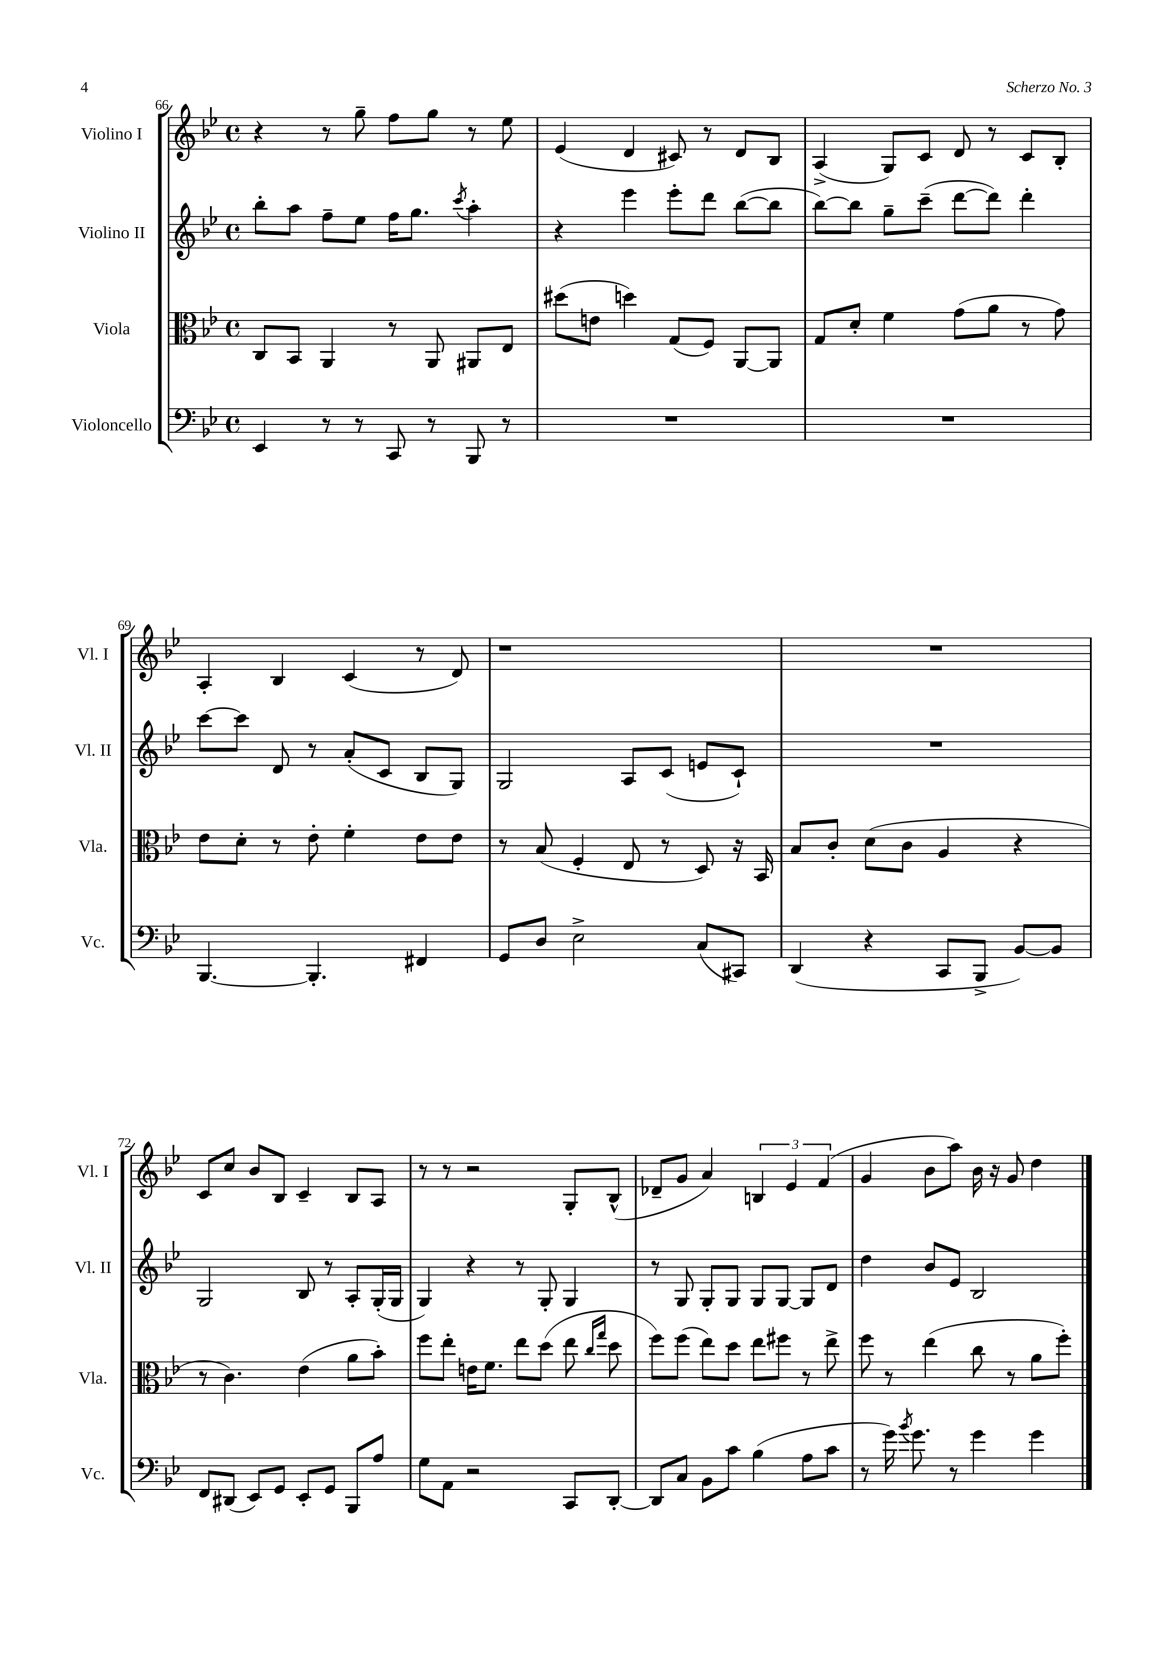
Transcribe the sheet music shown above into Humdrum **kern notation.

**kern	**kern	**kern	**kern
*staff4	*staff3	*staff2	*staff1
*clefF4	*clefC3	*clefG2	*clefG2
*k[b-e-]	*k[b-e-]	*k[b-e-]	*k[b-e-]
*M4/4	*M4/4	*M4/4	*M4/4
*met(c)	*met(c)	*met(c)	*met(c)
4EE-/	8C/L	8bb-'\L	4r
.	8BB-/J	8aa\J	.
8r	4AA/	8ff~\L	8r
8r	.	8ee-\J	8gg~\
8CC/	8r	16ff\LK	8ff\L
.	.	8.gg\J	.
8r	8AA/	.	8gg\J
.	.	8qccc/	.
8BBB-/	8AA#/L	4aa'\	8r
8r	8E-/J	.	8ee-\
=	=	=	=
1r	(8dd#\L	4r	(4e-/
.	8e\J	.	.
.	4dd\)	4eee-\	4d/
.	(8G/L	8eee-'\L	8c#/)
.	8F/J)	8ddd\J	8r
.	[8AA/L	([8bb-\L	8d/L
.	8AA/]J	8bb-\]J	8B-/J
=	=	=	=
1r	8G/L	[8bb-\L)	(4A^/
.	8d'/J	8bb-\]J	.
.	4f\	8gg~\L	8G/L)
.	.	(8ccc~\J	8c/J
.	(8g\L	[8ddd\L	8d/
.	8a\J	8ddd\]J)	8r
.	8r	4ddd'\	8c/L
.	8g\)	.	8B-'/J
=	=	=	=
[4.BBB-/	8e-\L	[8ccc\L	4A'/
.	8d'\J	8ccc\]J	.
.	8r	8d/	4B-/
4.BBB-'/]	8e-'\	8r	.
.	4f'\	(8a'/L	(4c/
.	.	8c/J	.
4FF#/	8e-\L	8B-/L	8r
.	8e-\J	8G/J)	8d/)
=	=	=	=
8GG/L	8r	2G/	1r
8D/J	(8B-/	.	.
2E-^\	4F'/	.	.
.	8E-/	8A/L	.
.	8r	(8c/J	.
(8C/L	8D/)	8e/L	.
8CC#/J)	16r	8c`/J)	.
.	16BB-/	.	.
=	=	=	=
(4DD/	8B-/L	1r	1r
.	8c'/J	.	.
4r	(8d\L	.	.
.	8c\J	.	.
8CC/L	4A/	.	.
8BBB-^/J	.	.	.
[8BB-/L)	4r	.	.
8BB-/]J	.	.	.
=	=	=	=
8FF/L	8r	2G/	8c/L
(8DD#/J	4.c\)	.	8cc/J
8EE-/L)	.	.	8b-/L
8GG/J	.	.	8B-/J
8EE-'/L	(4e-\	8B-/	4c~/
8GG/J	.	8r	.
8BBB-/L	8a\L	8A'/L	8B-/L
8A/J	8b-'\J)	(16G'/L	8A/J
.	.	16G/JJ	.
=	=	=	=
8G\L	8ff\L	4G/)	8r
8AA\J	8ee-'\J	.	8r
2r	16e\LK	4r	2r
.	8.f\J	.	.
.	8ee-\L	8r	.
.	(8dd\J	8G'/	.
8CC/L	8ee-\	4G/	8G'/L
.	16qqcc/LL	.	.
.	16qqgg/JJ	.	.
[8DD'/J	8dd\	.	(8B-^^/J
=	=	=	=
8DD/]L	8ff\L)	8r	8d-~/L
8C/J	(8ff\J	8G/	8g/J
8BB-\L	8ee-\L)	8G'/L	4a/)
8c\J	8dd\J	8G/J	.
(4B-\	8ee-\L	8G/L	6B/
.	8ff#\J	[8G/J	.
.	.	.	6e-/
8A\L	8r	8G/]L	.
.	.	.	(6f/
8c\J	8ee-^\	8d/J	.
=	=	=	=
8r	8ff\	4dd\	4g/
16g\)	8r	.	.
8qb-/	.	.	.
8.g\	.	.	.
.	(4ee-\	8b-/L	8b-\L
8r	.	8e-/J	8aa\J)
4g\	8cc\	2B-/	16b-\
.	.	.	16r
.	8r	.	8g/
4g\	8a\L	.	4dd\
.	8ff'\J)	.	.
==	==	==	==
*-	*-	*-	*-
